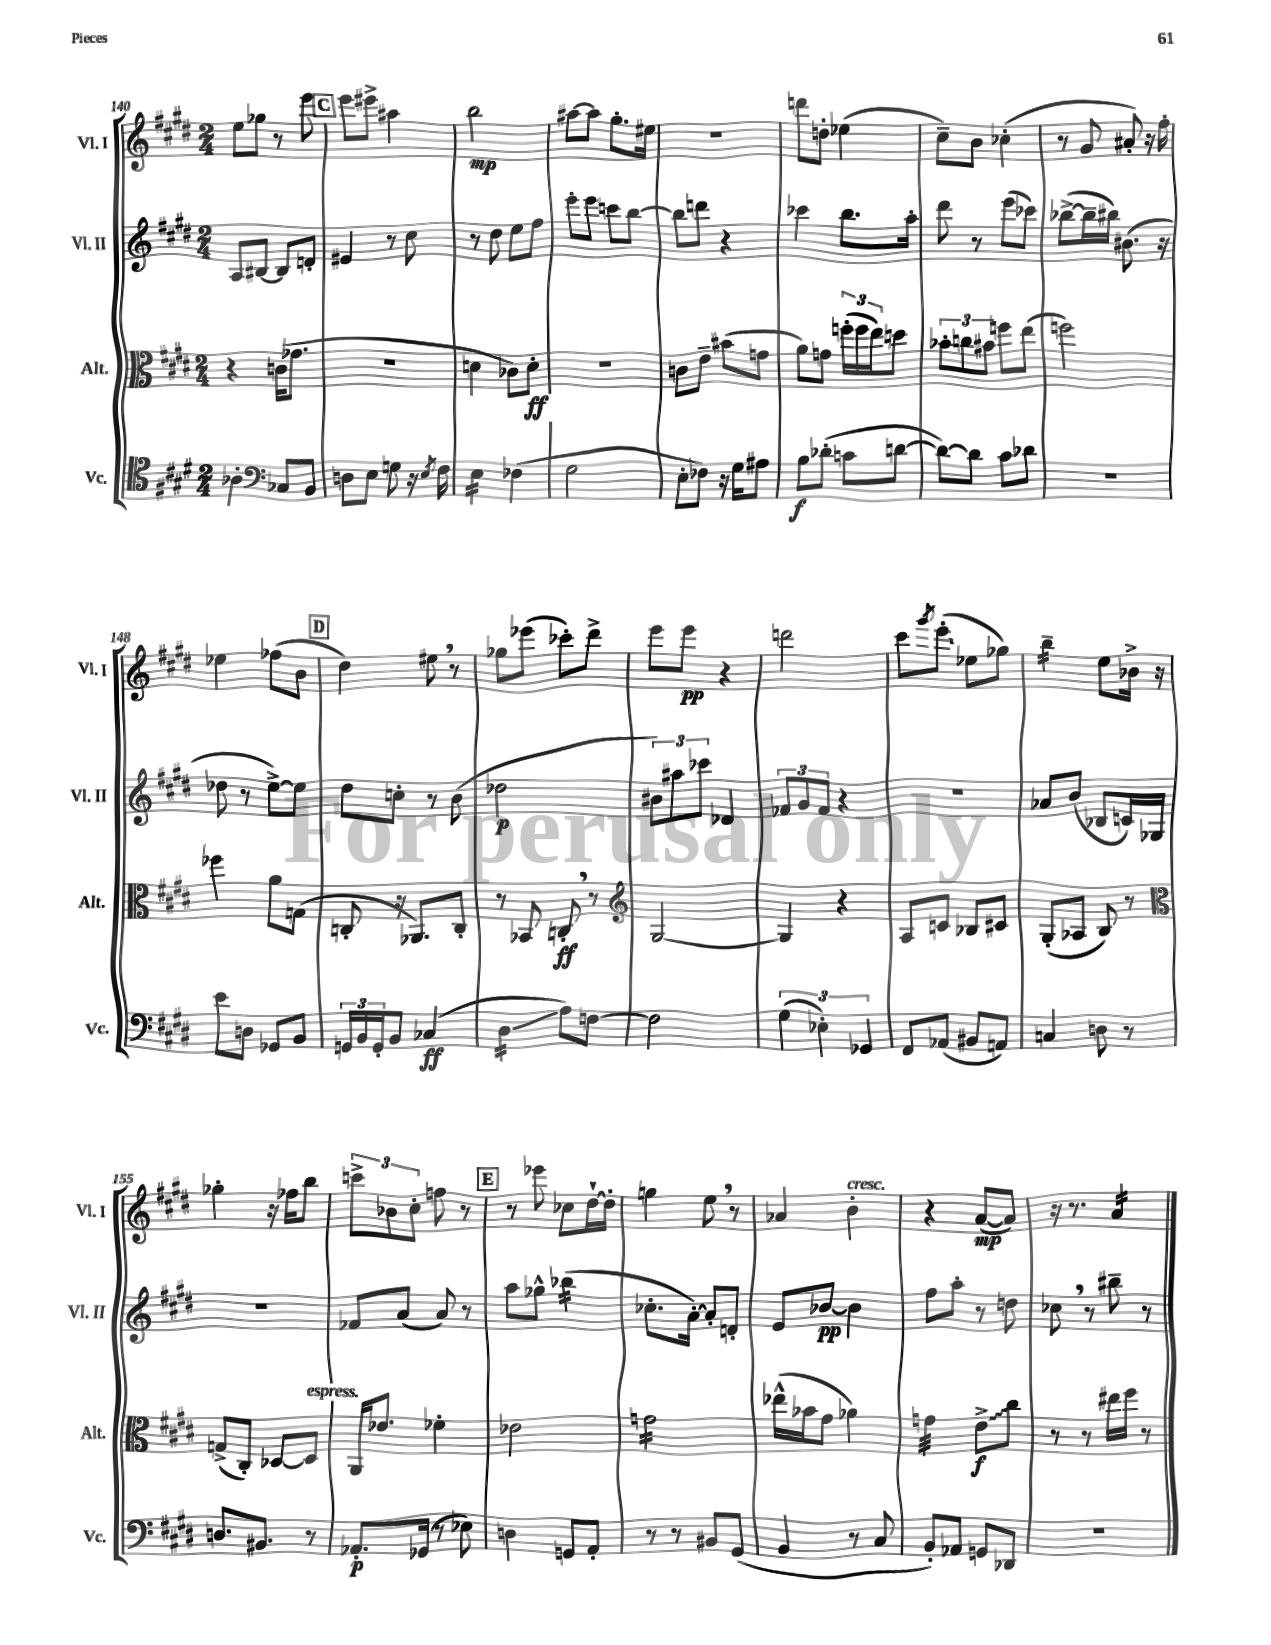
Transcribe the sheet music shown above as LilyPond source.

<<
\new StaffGroup <<
\new Staff = "s0" \with { instrumentName = "Vl. I" shortInstrumentName = "Vl. I" } {
    \clef treble \key e \major \numericTimeSignature \time 2/4
    e''8 ges''8 r8 e'''8 |
    \mark \markup { \box "C" } e'''8 eis'''8-> ais''4 |
    b''2\mp |
    ais''8~ ais''8 gis''8.-. eis''16 |
    r2 |
    d'''8 d''8-. ees''4( |
    cis''8--) b'8 ces''4-.( |
    r8 gis'8 ais'8-.) r16 fis''16-. |
    ees''4 fes''8( b'8 |
    \mark \markup { \box "D" } dis''4) eis''8 \breathe r8 |
    ges''8 ees'''8( ces'''8-.) dis'''8-> |
    e'''8 e'''8\pp r4 |
    d'''2 |
    cis'''8 \acciaccatura { gis'''8 } \once \override Glissando.style = #'zigzag e'''8-.\glissando( ees''8 ges''8) |
    b''4:16-- e''8 bes'16-> r16 |
    ges''4-. r16 fes''16 b''8 |
    \tuplet 3/2 { c'''8-> bes'8 cis''8-. } f''8 r8 |
    \mark \markup { \box "E" } r8 ees'''8 ces''8 dis''16~-! dis''16-. |
    g''4 e''8 \breathe r8 |
    aes'4 b'4-.^\markup { \italic "cresc." } |
    r4 a'8~\mp( a'8) |
    r16 r8. a'4:16 \bar "|." |
}
\new Staff = "s1" \with { instrumentName = "Vl. II" shortInstrumentName = "Vl. II" } {
    \clef treble \key e \major \numericTimeSignature \time 2/4
    a8 bis8~ bis8 d'8-. |
    \mark \markup { \box "C" } eis'4 r8 cis''8 |
    r8 dis''8 e''8 fis''8 |
    e'''8-. e'''8 c'''8 b''8~ |
    b''8 d'''8 r4 |
    ces'''4 b''8. a''16-. |
    dis'''8 r8 e'''8( ces'''8) |
    bes''8~->( bes''16-- bis''16) bis'8.( r16 |
    des''8 r8 e''8~->) e''8 |
    \mark \markup { \box "D" } dis''8 c''8-. r8 b'8( |
    des''2\p |
    \tuplet 3/2 { bis'8) ais''8 ces'''8 } des'4 |
    \tuplet 3/2 { fes'8 gis'8 fes'8 } r4 |
    R2 |
    aes'8 b'8( bes8 c'16) ges16 |
    r2 |
    fes'8 a'8( a'8) r8 |
    \mark \markup { \box "E" } a''8 ges''8-^ bes''4:16( |
    ces''8.-. a'16~-.) a'8-. d'8-. |
    e'8 bes'8~\pp bes'4 |
    fis''8 a''8-. r8 d''8 |
    ces''8 \breathe r8 bis''8-- r8 \bar "|." |
}
\new Staff = "s2" \with { instrumentName = "Alt." shortInstrumentName = "Alt." } {
    \clef alto \key e \major \numericTimeSignature \time 2/4
    r4 c'16( ges'8. |
    \mark \markup { \box "C" } R2 |
    d'4 ces'8) d'8-.\ff |
    R2 |
    c'8 e'8-- bis'8( g'8 |
    a'8) g'8 \tuplet 3/2 { f''16-.( f''16 e''16) } d''8 |
    \tuplet 3/2 { bes'8-. c''8 bis'8 } f''8 e''8( |
    f''2) |
    fes''4 a'8 g8( |
    \mark \markup { \box "D" } c8-. r16 aes,8.) c8-. |
    r8 bes,8 c8-.\ff \breathe r8 |
    \clef treble gis2~ |
    gis4 r4 |
    a8 c'8 bes8 cis'8 |
    gis8-.( aes8 b8) r8 |
    \clef alto g8->( cis8-.) des8~ des8^\markup { \italic "espress." } |
    a,16 ees'8. fes'4-. |
    \mark \markup { \box "E" } ees'2 |
    g'2:16 |
    ees''16-^( bes'16 gis'8 aes'4) |
    g'4:32 \once \override Glissando.style = #'zigzag e'8->\glissando\f cis''8 |
    r8 r8 eis''16 fis''16 r8 \bar "|." |
}
\new Staff = "s3" \with { instrumentName = "Vc." shortInstrumentName = "Vc." } {
    \clef tenor \key e \major \numericTimeSignature \time 2/4
    aes4-. \clef bass ces8 b,8 |
    \mark \markup { \box "C" } d8 e8 g8 r16 \acciaccatura { e8 } fis16 |
    e4:16 fes4( |
    gis2 |
    e8-. fes8) r16 gis16 ais8 |
    b8\f des'8-.( c'8 d'8~ |
    d'8~) d'8 cis'8 des'8 |
    r2 |
    e'8 d8 ges,8 b,8 |
    \mark \markup { \box "D" } \tuplet 3/2 { g,16 b,16 g,16-. } b,8 ces4\ff( |
    dis4:16\glissando a8) f8~ |
    f2 |
    \tuplet 3/2 { gis4( ees4-.) ges,4 } |
    fis,8 aes,8( bis,8 a,8) |
    c4 d8 r8 |
    d8. bis,8. r8 |
    aes,8.-.\p ges,16( r8 ees8) |
    \mark \markup { \box "E" } d4 g,8 a,8-. |
    r8 r8 bis,8 gis,8( |
    b,4 r8 cis8 |
    b,8-.) aes,8 g,8 des,8 |
    r2 \bar "|." |
}
>>
>>
\layout { \context { \Score currentBarNumber = #140 } }
